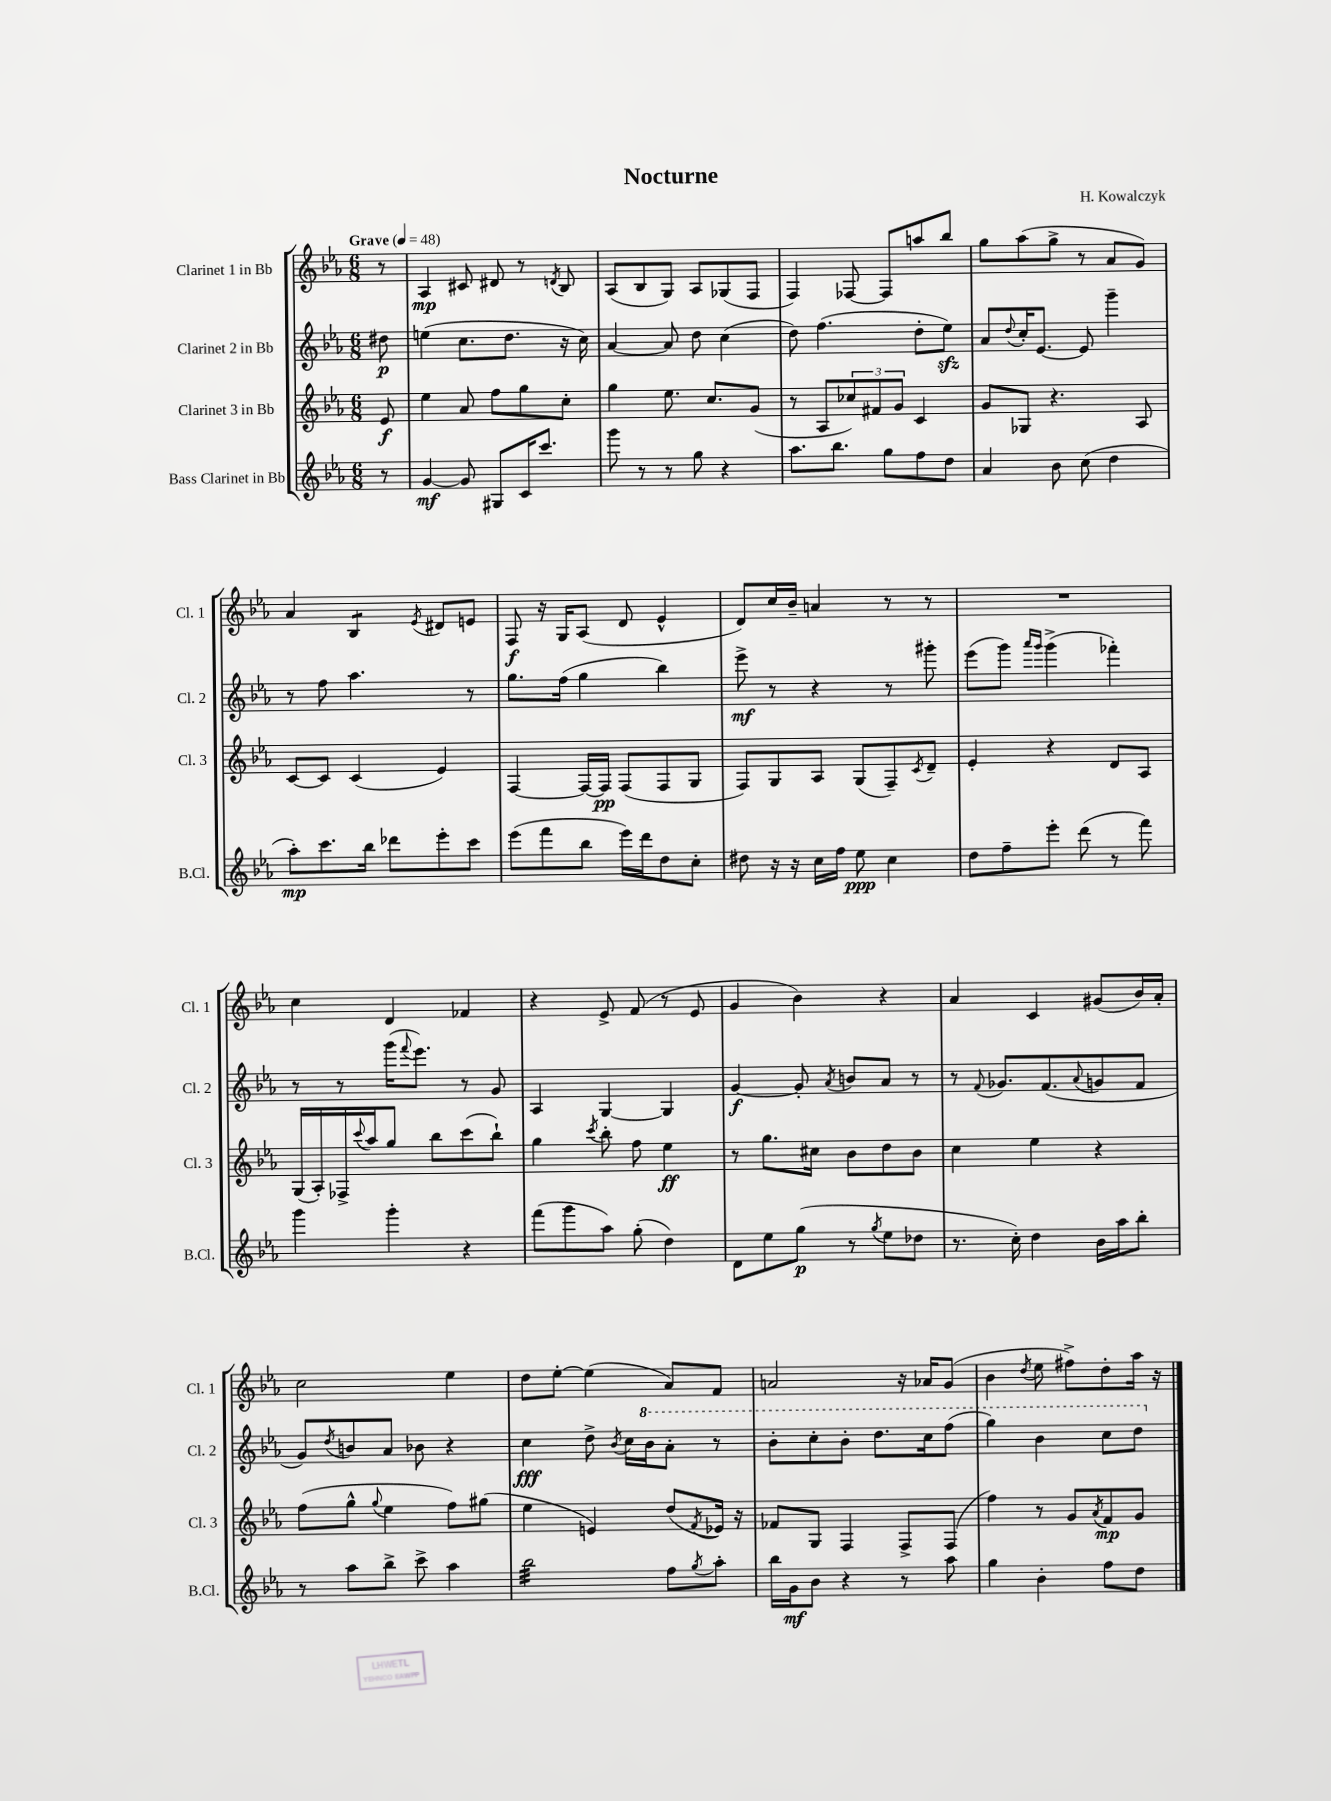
\header { title = "Nocturne" composer = "H. Kowalczyk" }
<<
\new StaffGroup <<
\new Staff = "s0" \with { instrumentName = "Clarinet 1 in Bb" shortInstrumentName = "Cl. 1" } {
    \clef treble \key ees \major \numericTimeSignature \time 6/8 \partial 8 \tempo "Grave" 4 = 48
    r8 |
    aes4\mp cis'8 dis'8 r8 \acciaccatura { d'8 } bes8 |
    aes8( bes8 g8) aes8 ges8( f8 |
    f4) fes8~ fes8 a''8 bes''8 |
    g''8 aes''8( g''8-> r8 aes'8 g'8) |
    aes'4 bes4:8 \acciaccatura { ees'8 } dis'8 e'8 |
    f8\f r16 g16 aes8( d'8 ees'4-^ |
    d'8) c''16 bes'16-- a'4 r8 r8 |
    R2. |
    c''4 d'4 fes'4 |
    r4 ees'8-> f'8( r8 ees'8 |
    g'4 bes'4) r4 |
    aes'4 c'4 gis'8( bes'16) aes'16-. |
    c''2 ees''4 |
    d''8 ees''8~-. ees''4( aes'8) f'8 |
    a'2 r16 aes'16 g'8( |
    bes'4 \acciaccatura { d''8 } ees''8 fis''8->) d''8-. aes''16 r16 \bar "|." |
}
\new Staff = "s1" \with { instrumentName = "Clarinet 2 in Bb" shortInstrumentName = "Cl. 2" } {
    \clef treble \key ees \major \numericTimeSignature \time 6/8 \partial 8
    dis''8\p |
    e''4( c''8. d''8. r16 c''16) |
    aes'4~ aes'8 d''8 c''4( |
    d''8) f''4.( d''8-. ees''8\sfz) |
    aes'8 \appoggiatura { d''8 } c''16-. ees'8.~ ees'8 g'''4-- |
    r8 f''8 aes''4. r8 |
    g''8. f''16( g''4 bes''4) |
    ees'''8->\mf r8 r4 r8 gis'''8-. |
    ees'''8( g'''8) \grace { aes'''16 g'''16 } g'''4->( fes'''4-.) |
    r8 r8 g'''16( \appoggiatura { f'''8 } ees'''8.) r8 g'8 |
    aes4 g4~ g4 |
    g'4~\f g'8-. \acciaccatura { aes'8 } b'8 aes'8 r8 |
    r8 \appoggiatura { f'8 } ges'8. f'8.( \appoggiatura { aes'8 } g'8 f'8 |
    g'8) \acciaccatura { d''8 } b'8 aes'8 bes'8 r4 |
    c''4\fff d''8-> \acciaccatura { bes'8 } c''16 \ottava #1 bes''16 aes''8-. r8 |
    bes''8-. c'''8-. bes''8-. d'''8. c'''16 f'''8( |
    g'''4) bes''4 c'''8 d'''8 \ottava #0 \bar "|." |
}
\new Staff = "s2" \with { instrumentName = "Clarinet 3 in Bb" shortInstrumentName = "Cl. 3" } {
    \clef treble \key ees \major \numericTimeSignature \time 6/8 \partial 8
    ees'8\f |
    ees''4 aes'8 f''8 g''8 c''8-. |
    g''4 ees''8. c''8. g'8( |
    r8 aes8 \tuplet 3/2 { ces''8) fis'8 g'8 } c'4 |
    g'8 ges8 r4. aes8 |
    c'8~ c'8 c'4( ees'4) |
    f4~ f16~ f16\pp f8( f8 g8 |
    f8) g8 aes8 g8( f8--) \acciaccatura { c'8 } d'8-- |
    ees'4-. r4 d'8 aes8 |
    g16( aes16-.) fes16-> \appoggiatura { c'''8 } aes''16 g''8 bes''8 c'''8( bes''8-!) |
    g''4 \acciaccatura { c'''8 } bes''8-. f''8 ees''4\ff |
    r8 g''8. cis''16 bes'8 d''8 bes'8 |
    c''4 ees''4 r4 |
    f''8( g''8-^ \appoggiatura { g''8 } ees''4 f''8) gis''8( |
    ees''4 e'4) d''8( \acciaccatura { f'8 } ees'16) r16 |
    fes'8 g8 f4 f8-> f8( |
    f''4) r8 g'8 \acciaccatura { aes'8 } f'8\mp g'8 \bar "|." |
}
\new Staff = "s3" \with { instrumentName = "Bass Clarinet in Bb" shortInstrumentName = "B.Cl." } {
    \clef treble \key ees \major \numericTimeSignature \time 6/8 \partial 8
    r8 |
    g'4~\mf g'8 gis8 c'16 c'''8. |
    g'''8 r8 r8 g''8 r4 |
    aes''8. bes''8. g''8 f''8 d''8 |
    aes'4 bes'8 c''8( d''4 |
    aes''8-.\mp) c'''8. bes''16 des'''8 ees'''8-. c'''8 |
    ees'''8( f'''8 bes''8 ees'''16) d'''16 d''8 c''8-. |
    dis''8 r16 r16 c''16 f''16 ees''8\ppp c''4 |
    d''8 f''8-- ees'''8-. d'''8( r8 f'''8) |
    g'''4 g'''4-. r4 |
    f'''8( g'''8 aes''8) g''8-.( d''4) |
    d'8 ees''8 g''8\p( r8 \acciaccatura { g''8 } ees''8 des''8 |
    r8. c''16-.) d''4 bes'16 aes''16 bes''8-. |
    r8 aes''8 bes''8-> c'''8-> aes''4 |
    bes''2:32 f''8 \acciaccatura { g''8 } aes''8-. |
    bes''16 g'16\mf bes'8 r4 r8 aes''8 |
    g''4 bes'4-. f''8 d''8 \bar "|." |
}
>>
>>
\layout { \context { \Score \remove "Bar_number_engraver" } }
